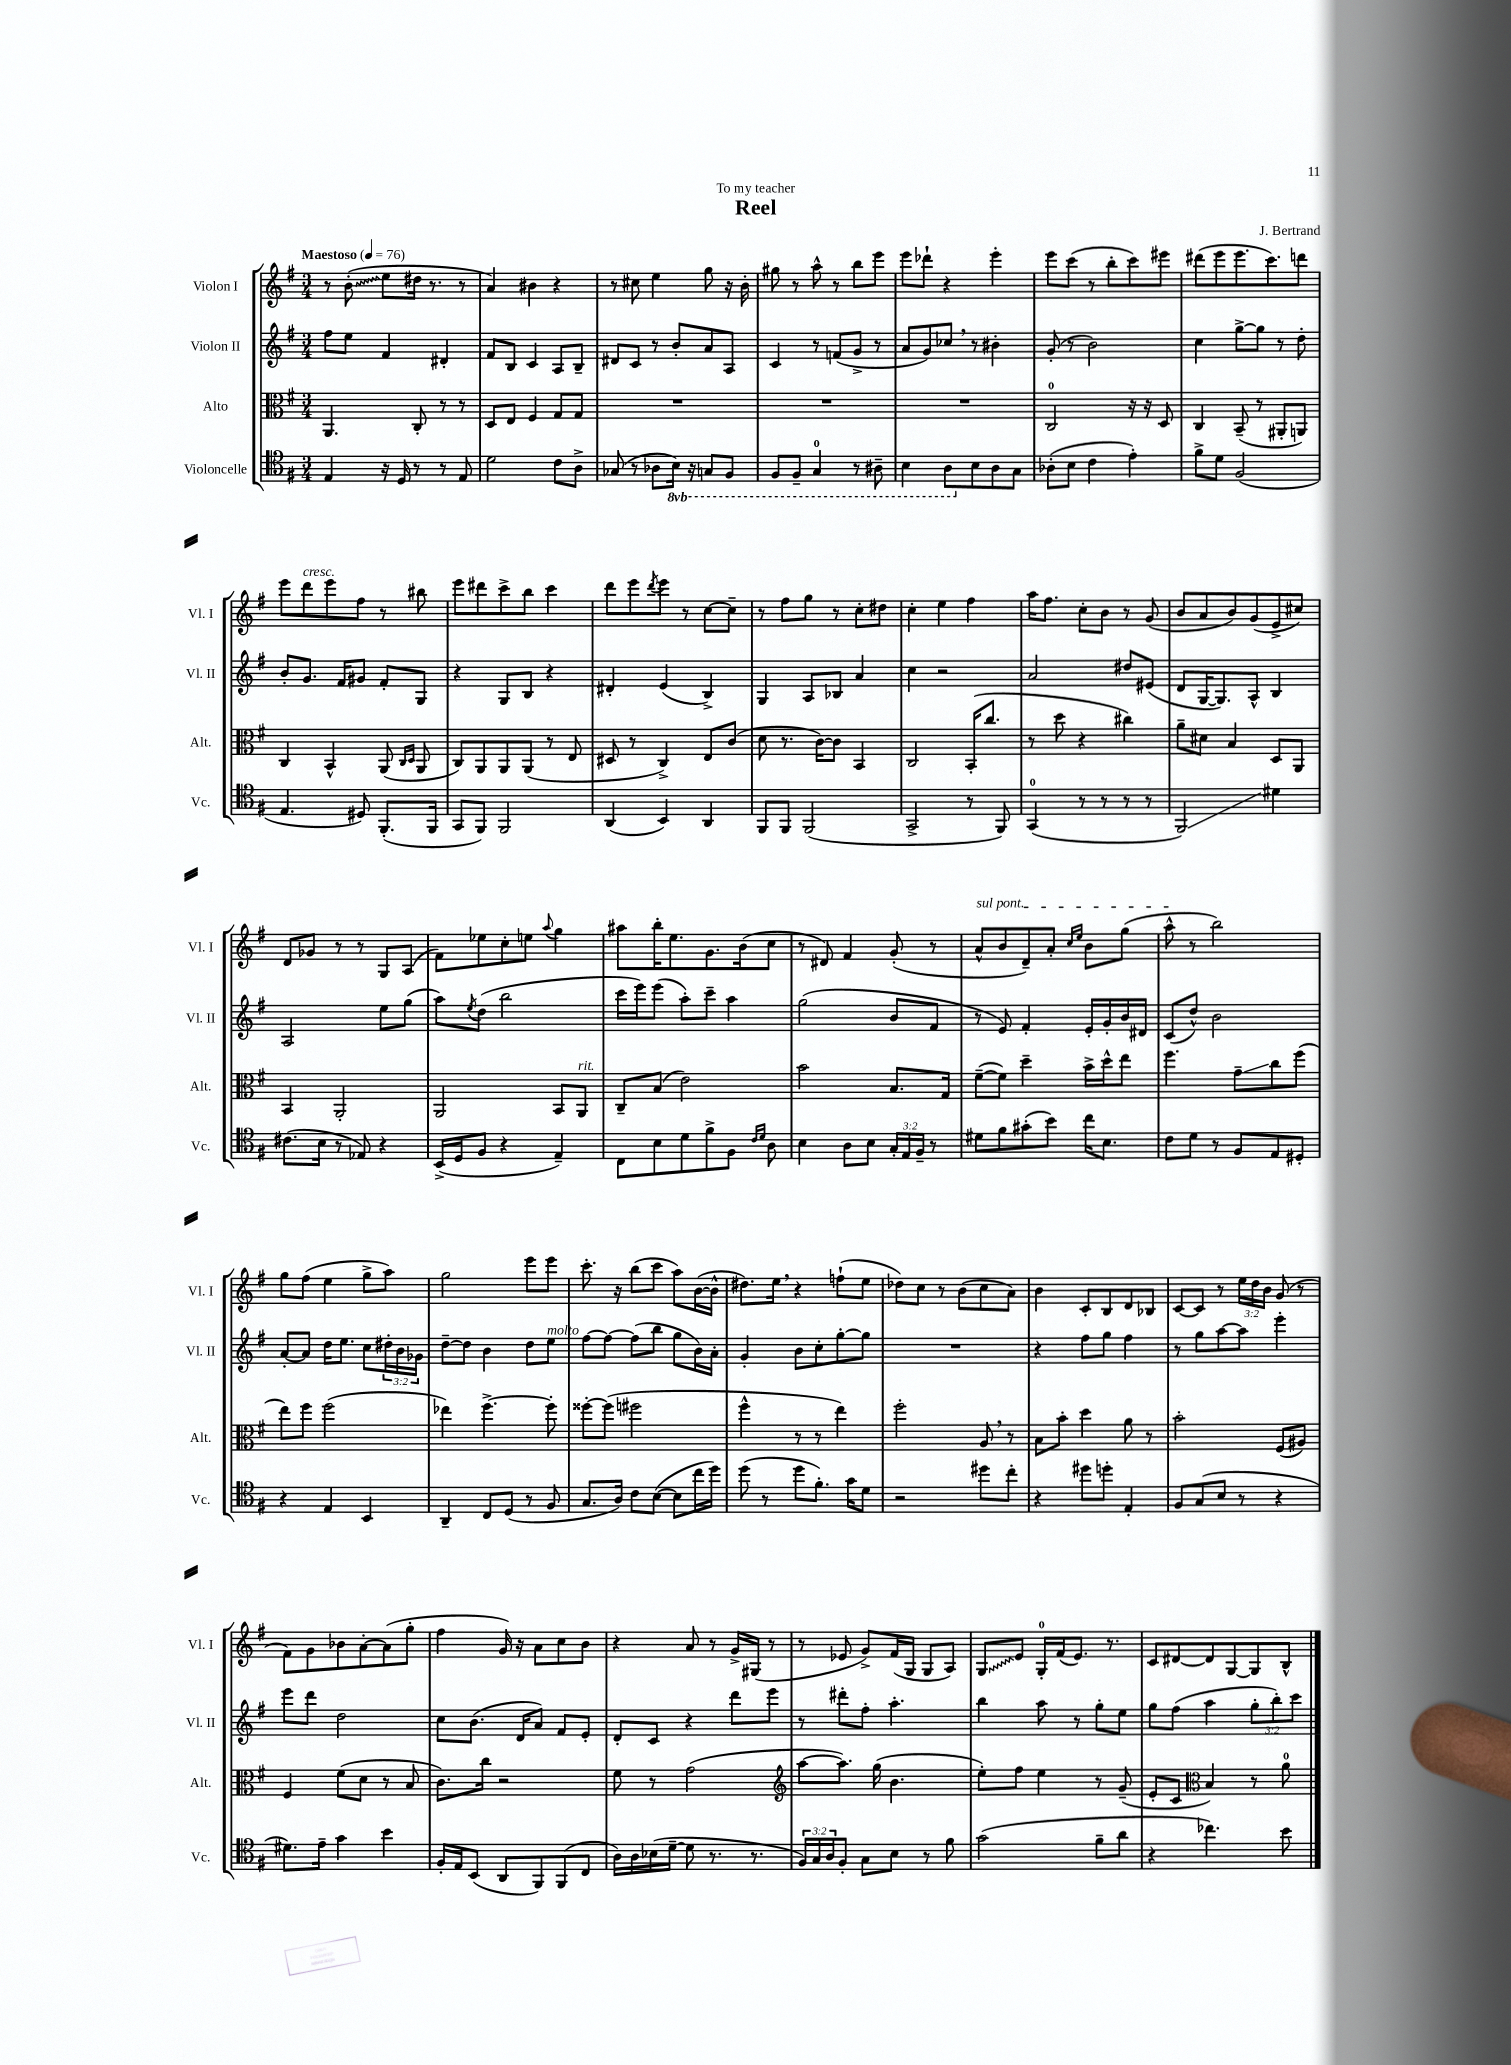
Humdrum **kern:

**kern	**kern	**kern	**kern
*staff4	*staff3	*staff2	*staff1
*clefC4	*clefC3	*clefG2	*clefG2
*k[f#]	*k[f#]	*k[f#]	*k[f#]
*M3/4	*M3/4	*M3/4	*M3/4
*MM76	*MM76	*MM76	*MM76
4E/	4.AA/	8ff#\L	8r
.	.	8ee\J	(8b'\
16r	.	4f#/	8ee\L
16D/	.	.	.
8r	8C'/	.	16dd#\Jk
.	.	.	8.r
8r	8r	4d#'/	.
8E/	8r	.	8r
=	=	=	=
2d\	8D/L	8f#/L	4a/)
.	8E/J	8B/J	.
.	4F#/	4c/	4b#\
8c\L	8G/L	8A/L	4r
8A^\J	8G/J	8B~/J	.
=	=	=	=
(8G-/	2.r	8d#/L	8r
8r	.	8c/J	8cc#\
8A-\L	.	8r	4ee\
16BB\Jk)	.	8b'/L	.
16r	.	.	.
8GG/L	.	8a/	8gg\
8FF#/J	.	8A/J	16r
.	.	.	16b'\
=	=	=	=
8FF#/L	2.r	4c/	8gg#\
8FF#~/J	.	.	8r
4GG/	.	8r	8aa^^\
.	.	(8f/L	8r
8r	.	8g^/J	8bb\L
8AA#~\	.	8r	8eee\J
=	=	=	=
4BB\	2.r	8a/L	8eee\L
.	.	8g/)	8ddd-`\J
8AA\L	.	8cc-/J	4r
8B\	.	8r	.
8A\	.	4b#'\	4eee'\
8G\J	.	.	.
=	=	=	=
(8A-'\L	2C/	(8g'/	8eee\L
8B\J	.	8r	(8ccc\J
4c\	.	2b\)	8r
.	.	.	8bb'\L
4e'\)	16r	.	8ccc\)
.	16r	.	.
.	8D/	.	8eee#\J
=	=	=	=
8f#^\L	4C/	4cc\	(8ddd#\L
8d\J	.	.	8eee\
(2F#/	(8BB~/	[8gg^\L	8.eee\
.	8r	8gg\]J	.
.	.	.	8.ccc\)
.	8AA#'/L	8r	.
.	8AA/J)	8dd'\	8ddd\J
=	=	=	=
4.E/	4C/	8b'/L	8eee\L
.	.	8.g/J	8ddd\
.	4BB^^/	.	8eee\
.	.	16f#/LK	.
8D#/)	.	8g#/J	8ff#\J
(8.FF#'/L	(8AA/	8f#'/L	8r
.	16qqC/LL	.	.
.	16qqD/JJ	.	.
.	8AA/	8G/J	8bb#\
16FF#/Jk	.	.	.
=	=	=	=
8GG/L	8C/L)	4r	8eee\L
8FF#/J)	8AA/	.	8ddd#\
2FF#/	8AA/	8G/L	8ccc^\
.	(8AA/J	8B/J	8bb\J
.	8r	4r	4ccc\
.	8E/	.	.
=	=	=	=
(4AA/	8D#/	4d#'/	8ddd\L
.	8r	.	8eee\
.	.	.	8qddd/
4BB/)	4C^/)	(4e/	8eee\J
.	.	.	8r
4AA/	8E/L	4B^/)	[8cc\L
.	(8c/J	.	8cc~\]J
=	=	=	=
8FF#/L	8d\	4G/	8r
8FF#/J	8.r	.	8ff#\L
(2FF#/	.	8A/L	8gg\J
.	[16c\LK)	.	.
.	8c\]J	8B-/J	8r
.	4BB/	4a/	8cc'\L
.	.	.	8dd#\J
=	=	=	=
2GG^/	2C/	4cc\	4cc'\
.	.	2r	4ee\
8r	(16BB'/LK	.	4ff#\
.	8.cc/J	.	.
8FF#/)	.	.	.
=	=	=	=
(4GG/	8r	2a/	16aa\LK
.	.	.	8.ff#\J
.	8dd\	.	.
8r	4r	.	8cc'\L
8r	.	.	8b\J
8r	4cc#\)	8dd#/L	8r
8r	.	(8e#/J	(8g/
=	=	=	=
2FF#/)	8a~\L	8d/L	8b/L
.	8d#\J	[16G/K	8a/
.	.	8.G/])	.
.	4B/	.	8b/)
.	.	8A^^/J	(8g/
4d#\	8D/L	4B/	8e^/
.	8AA/J	.	8cc#/J)
=	=	=	=
(8.c#\L	4BB/	2A/	8d/L
.	.	.	8g-/J
16B\Jk	.	.	.
8r	2AA'/	.	8r
8E-/)	.	.	8r
4r	.	8ee\L	8G/L
.	.	(8gg\J	(8A/J
=	=	=	=
(16BB^/LL	2AA/	8aa\L)	8f#\L)
16D/J	.	.	.
.	.	8qee/	.
8F#/J	.	(8dd\J	8ee-\
4r	.	2bb\	8cc'\
.	.	.	8ee\J
.	.	.	8qqaa/
4E~/)	8BB/L	.	4gg\
.	8AA/J	.	.
=	=	=	=
8C\L	8C~/L	16ccc\LL	8aa#\L
.	.	16eee\J)	.
8B\	(8B/J	(8eee\J	16bb'\K
.	.	.	8.ee\
8d\	2e\)	8aa'\L)	.
8f#^\	.	8ccc~\J	8.g\
8F#\J	.	4aa\	.
.	.	.	(16b\k
16qqc/LL	.	.	.
16qqd/JJ	.	.	.
8A\	.	.	8cc\J
=	=	=	=
4B\	2b\	(2gg\	8r
.	.	.	8d#/)
8A\L	.	.	4f#/
8B\J	.	.	.
24G'/LL	8.B/L	8b/L	(8g'/
24E/	.	.	.
24F#~/JJ	.	.	.
8r	.	8f#/J	8r
.	16G/Jk	.	.
=	=	=	=
8d#\L	([8f#~\L	8r	8a^^/L
8f#\	8f#\]J)	8e/)	8b/
(8g#'\	4dd~\	4f#'/	8d~/)
8b\J)	.	.	8a'/J
.	.	.	16qqcc/LL
.	.	.	16qqee/JJ
16cc\LK	16b^\LL	16e'/LL	8b\L
8.B\J	16dd^^\J	16g'/	.
.	8ee\J	16b/	(8gg\J
.	.	16d#/JJ	.
=	=	=	=
8c\L	4.ff#\	(8c/L	8aa^^\
8d\J	.	8dd^^/J)	8r
8r	.	2b\	2bb\)
8F#/L	8g~\L	.	.
8E/	8cc\	.	.
8D#'/J	(8ff#\J	.	.
=	=	=	=
4r	8ee\L)	[8a'/L	8gg\L
.	8ff#\J	8a/]J	(8ff#\J
4E/	(2ff#\	16dd\LK	4ee\
.	.	8.ee\J	.
4BB/	.	8cc\L	8gg^\L
.	.	24dd#'\L	8aa\J)
.	.	24b\	.
.	.	24g-\JJ	.
=	=	=	=
4AA~/	4ee-\)	[8dd~\L	2gg\
.	.	8dd\]J	.
8C/L	[4.ff#^\	4b\	.
(8D/J	.	.	.
8r	.	8dd\L	8eee\L
8F#/	8ff#'\]	8ee\J	8eee\J
=	=	=	=
8.G/L	[8ff##'\L	[8ff#\L	8.ccc'\
.	(8ff##\]J	8ff#\_J	.
16A/Jk)	.	.	16r
8c\L	2ff#\	(8ff#\]L	(8bb\L
([8B\J	.	8bb\J	8ccc\J
8B\]L	.	8gg\L	8aa\L)
16cc\L	.	16b\L)	([16b\L
16dd\JJ)	.	16a'\JJ	16b^^\]JJ
=	=	=	=
(8dd\	4ff#^^\	4g'/	8.dd#\L)
8r	.	.	.
.	.	.	16ee\Jk
8dd\L	8r	8b\L	4r
8.f#'\J)	8r	8cc'\	.
.	4ee\)	[8gg'\	(8ff`\L
16g\LK	.	.	.
8d\J	.	8gg\]J	8ee\J
=	=	=	=
2r	2ff#'\	2.r	8dd-\L)
.	.	.	8cc\J
.	.	.	8r
.	.	.	(8b\L
8dd#\L	8A/	.	8cc\
8cc'\J	8r	.	8a\J)
=	=	=	=
4r	8B\L	4r	4b\
.	8b'\J	.	.
8dd#\L	4dd\	8ff#\L	8c'/L
8dd'\J	.	8gg\J	8B/
4E'/	8a\	4ff#\	8d/
.	8r	.	8B-/J
=	=	=	=
8F#/L	2b'\	8r	[8c/L
(8G/	.	8gg\L	8c/]J
8B/J	.	[8aa\	8r
8r	.	8aa\]J	24ee\LL
.	.	.	24dd\
.	.	.	24b\JJ
4r	(8F#/L	4eee'\	(8g/
.	8A#/J)	.	8r
=	=	=	=
8.d#\L)	4F#/	8eee\L	8f#\L)
.	.	8ddd\J	8g\
16e~\Jk	.	.	.
4g\	(8f#\L	2dd\	8b-\
.	8d\J	.	[8a'\
4b\	8r	.	(8a\]
.	8B/	.	8gg'\J
=	=	=	=
16F#'/LL	8.c\L)	8cc\L	4ff#\
16E/J	.	.	.
(8BB/J	.	(8.b\J	.
.	16cc\Jk	.	.
8AA/L	2r	.	16g/)
.	.	16d/LK	16r
8FF#/)	.	8a/J)	8a\L
(8FF#/	.	8f#/L	8cc\
8C/J	.	8e'/J	8b\J
=	=	=	=
16A\LL)	8f#\	8d'/L	4r
16A\	.	.	.
(16B-\	8r	8c/J	.
[16d~\JJ	.	.	.
8d\]	(2g\	4r	8a/
8.r	.	.	8r
.	.	8ddd\L	16g^/LL
8.r	.	.	(16G#/JJ
.	.	8eee\J	8r
=	=	=	=
*	*clefG2	*	*
24F#/LL)	[8aa\L	8r	8r
24G/	.	.	.
24A/J	.	.	.
8F#'/J	8.aa\]J)	8ddd#'\L	8e-/
8G\L	.	8ff#'\J	8g^/L)
.	(16gg\	.	.
8B\J	4.b\	4.aa'\	(16f#/L
.	.	.	16G/JJ
8r	.	.	8G/L
8f#\	.	.	8A/J)
=	=	=	=
(2g\	8ee'\L)	4bb\	8G/L
.	8ff#\J	.	8e/J
.	4ee\	8aa\	16G'/LL
.	.	.	(16f#/J
.	.	8r	8.e/J)
8f#~\L	8r	8gg'\L	.
.	.	.	8.r
8a\J	(8g~/	8ee\J	.
=	=	=	=
4r	8e'/L	8gg\L	8c/L
.	8c/J	(8ff#\J	[8d#/
*	*clefC3	*	*
4.cc-\)	4B/)	4aa\	8d#/]
.	.	.	[8G/
.	8r	12gg'\L	8G/]
.	.	12bb'\)	.
8b\	8a\	.	8B^^/J
.	.	12ccc\J	.
==	==	==	==
*-	*-	*-	*-
